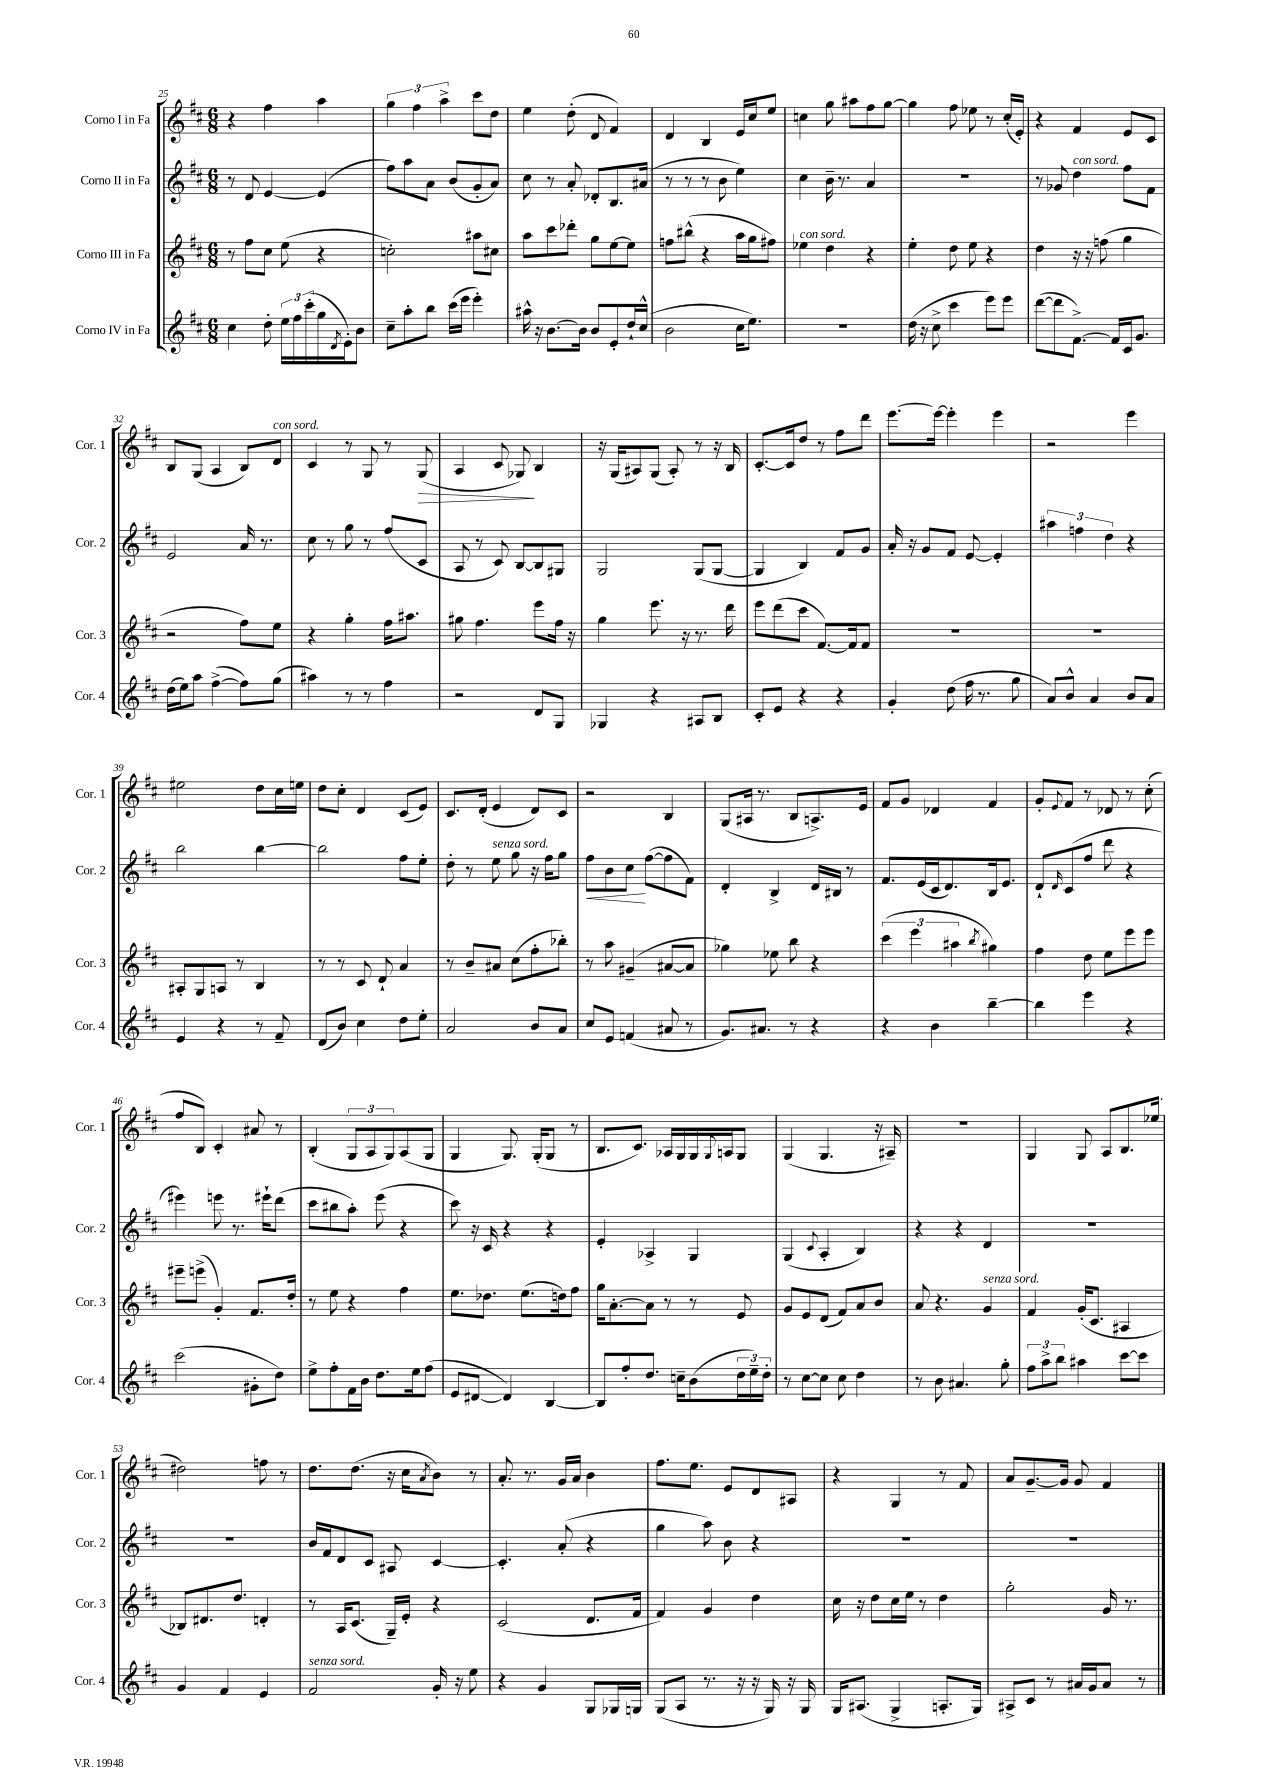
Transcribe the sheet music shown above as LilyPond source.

<<
\new StaffGroup <<
\new Staff = "s0" \with { instrumentName = "Corno I in Fa" shortInstrumentName = "Cor. 1" } {
    \clef treble \key d \major \numericTimeSignature \time 6/8
    r4 fis''4 a''4 |
    \tuplet 3/2 { g''4 fis''4 a''4-> } cis'''8 d''8 |
    e''4 d''8-.( d'8 fis'4) |
    d'4 b4 e'16 cis''16 e''8 |
    c''4 g''8 ais''8 fis''8 g''8~ |
    g''4 fis''8 ees''8 r8 cis''16-.( e'16-.) |
    r4 fis'4 e'8 cis'8 |
    b8 g8( a4 b8) d'8^\markup { \italic "con sord." } |
    cis'4 r8 g8 r8 g8\>( |
    a4 cis'8 ges8\!) b4 |
    r16 g16( ais8) g8( ais8-.) r8 r16 b16 |
    cis'8.~-. cis'16 d''8 r8 fis''8 d'''8 |
    e'''8.~ e'''16~ e'''4-. e'''4 |
    r2 e'''4 |
    eis''2 d''8 cis''16 e''16 |
    d''8 cis''8-. d'4 cis'8( e'8) |
    cis'8. d'16-.( e'4 d'8) cis'8 |
    r2 b4 |
    g8( ais16 r8. b8 a8.->) e'16 |
    fis'8 g'8 des'4 fis'4 |
    g'8-. \appoggiatura { e'8 } fis'8 r8 des'8 r8 cis''8-.( |
    fis''8 b8) cis'4-. ais'8 r8 |
    b4-.( \tuplet 3/2 { g8 a8 g8) } a8( g8 |
    g4 g8.) g16-.( g8 r8 |
    b8. cis'8.) aes16 g16 g16 \appoggiatura { g8 } a16 g8 |
    g4( g4. r16 ais16--) |
    R2. |
    g4 g8 a8 b8. ees''16( |
    dis''2) f''8 r8 |
    d''8. d''8.( r16 cis''16 \acciaccatura { a'8 } b'8) r8 |
    a'8.-. r8. g'16 a'16 b'4 |
    fis''8. e''8. e'8 d'8 ais8 |
    r4 g4 r8 fis'8 |
    a'8 g'8.~-- g'16 g'8 fis'4 \bar "|." |
}
\new Staff = "s1" \with { instrumentName = "Corno II in Fa" shortInstrumentName = "Cor. 2" } {
    \clef treble \key d \major \numericTimeSignature \time 6/8
    r8 d'8 e'4~ e'4( |
    fis''8) a''8 a'8 b'8( g'8-. a'8) |
    cis''8 r8 a'8-. des'8-. b8. ais'16( |
    r8 r8 r8 b'8 e''4) |
    cis''4 b'16-- r8. a'4 |
    R2. |
    r8 ges'8 d''4^\markup { \italic "con sord." } fis''8 fis'8 |
    e'2 a'16 r8. |
    cis''8 r8 g''8 r8 fis''8( cis'8 |
    a8 r8 cis'8) b8~ b8 gis8 |
    g2 g8( g8~ |
    g4 b4) fis'8 g'8 |
    a'16-. r16 g'8 fis'8 e'8~ e'4-. |
    \tuplet 3/2 { ais''4 f''4 d''4 } r4 |
    b''2 b''4~ |
    b''2 fis''8 e''8-. |
    d''8-. r8 e''8^\markup { \italic "senza sord." } g''8 r16 fis''16 g''8 |
    fis''8\< b'8 cis''8\! fis''8~( fis''8 fis'8) |
    d'4-. b4-> d'16 bis16 r8 |
    fis'8. e'16( cis'16 d'8.) b16 e'8. |
    d'8-! \grace { d'16 } cis'8( fis''8 d'''8 r4 |
    eis'''4) e'''8 r8. eis'''16-! d'''8( |
    cis'''8 bis''8 a''8-.) e'''8( r4 |
    cis'''8) r16 cis'16 r4 r4 |
    e'4-. aes4-> g4 |
    g4( \appoggiatura { cis'8 } a4-. b4) |
    r4 r4 d'4 |
    R2. |
    R2. |
    b'16 fis'16 d'8 cis'8 ais8 cis'4~ |
    cis'4.-. a'8-.( r4 |
    g''4 a''8) b'8 r4 |
    R2. |
    R2. \bar "|." |
}
\new Staff = "s2" \with { instrumentName = "Corno III in Fa" shortInstrumentName = "Cor. 3" } {
    \clef treble \key d \major \numericTimeSignature \time 6/8
    r8 fis''8 cis''8 e''8( r4 |
    c''2-.) ais''8 cis''8 |
    a''8 cis'''8 des'''8-. g''8 e''8~ e''8 |
    f''8 bis''8-^( r4 a''16 g''16 fis''8) |
    ees''4^\markup { \italic "con sord." } d''4 r4 |
    e''4-. d''8 e''8 r4 |
    d''4 r16 r16 f''8( g''4 |
    r2 fis''8) e''8 |
    r4 g''4-. fis''16 ais''8. |
    gis''8 fis''4. e'''8 fis''16 r16 |
    g''4 e'''8. r16 r8. d'''16 |
    e'''8 d'''8( cis'''8 fis'8.~) fis'16 fis'8 |
    R2. |
    R2. |
    ais8-. g8 a8 r8 b4 |
    r8 r8 cis'8 d'8-! a'4 |
    r8 b'8-- ais'8 cis''8( fis''8-. bes''8-.) |
    r8 a''8 gis'4--( ais'8~ ais'8 |
    ges''4) ees''8 b''8 r4 |
    \tuplet 3/2 { cis'''4( e'''4 ais''4 } \acciaccatura { b''8 } gis''4) |
    fis''4 d''8 e''8 e'''8 e'''8 |
    eis'''8-- e'''8->( g'4-.) fis'8. d''16-. |
    r8 e''8 r4 fis''4 |
    e''8. des''8. e''8.( d''16) fis''8 |
    g''16 a'8.~-. a'8 r8 r8 e'8 |
    g'8 e'8 d'8( fis'8) a'8 b'8 |
    a'8 r4. g'4^\markup { \italic "senza sord." } |
    fis'4 g'16-.( cis'8. ais4 |
    bes8) dis'8. d''8. d'4-. |
    r8 a16 cis'8.( g16--) e'16-. r4 |
    cis'2( d'8. fis'16 |
    fis'4) g'4 d''4 |
    cis''16 r16 d''8 cis''16 e''16 r8 d''4 |
    g''2-. g'16 r8. \bar "|." |
}
\new Staff = "s3" \with { instrumentName = "Corno IV in Fa" shortInstrumentName = "Cor. 4" } {
    \clef treble \key d \major \numericTimeSignature \time 6/8
    cis''4 d''8-. \tuplet 3/2 { e''16 fis''16 cis'''16-.( } g''16 \acciaccatura { d'8 } e'16-.) b'8 |
    cis''8-- a''8-. b''8 cis'''16( e'''16 e'''4-.) |
    ais''16-^ r16 b'8.~ b'16 b'8 e'8-. d''16-! cis''16-^( |
    b'2 cis''16 e''8.) |
    R2. |
    d''16( r16 cis''8-> cis'''4 e'''8) e'''8 |
    d'''8~( d'''8 fis'8.~->) fis'16 cis'16 g'8. |
    d''16( e''16) a''8 fis''4~->( fis''8) g''8( |
    ais''4) r8 r8 fis''4 |
    r2 d'8 g8 |
    ges4 r4 ais8 b8 |
    cis'8-. e'8 r4 r4 |
    g'4-. d''8( fis''16 r8. g''8 |
    a'8) b'8-^ a'4 b'8 a'8 |
    e'4 r4 r8 fis'8-- |
    d'8( b'8) cis''4 d''8 e''8-. |
    a'2 b'8 a'8 |
    cis''8 e'8 f'4( ais'8 r8 |
    g'8.) ais'8. r8 r4 |
    r4 b'4 b''4~-- |
    b''4 e'''4 r4 |
    cis'''2( gis'8-. d''8) |
    e''8-> fis''8-. fis'16 b'16 d''8. e''16 fis''8( |
    e'8 dis'8~ dis'4) b4~ |
    b8 fis''8-. d''8. c''16-- b'8( \tuplet 3/2 { d''16 e''16--) d''16-. } |
    r8 cis''8~ cis''8 cis''8 d''4 |
    r8 b'8 ais'4. g''8-. |
    \tuplet 3/2 { fis''8 a''8-> b''8 } ais''4 cis'''8~ cis'''8 |
    g'4 fis'4 e'4 |
    fis'2^\markup { \italic "senza sord." } g'16-. r16 e''8 |
    r4 g'4 g8 ges16 g16 |
    g8( a8 r8. r16 r16 g16) r16 g16 |
    g16 ais8.( g4-> a8.-. g16) |
    ais8-> cis'8 r8 ais'16 g'16 ais'8 r8 \bar "|." |
}
>>
>>
\layout { \context { \Score currentBarNumber = #25 } }
